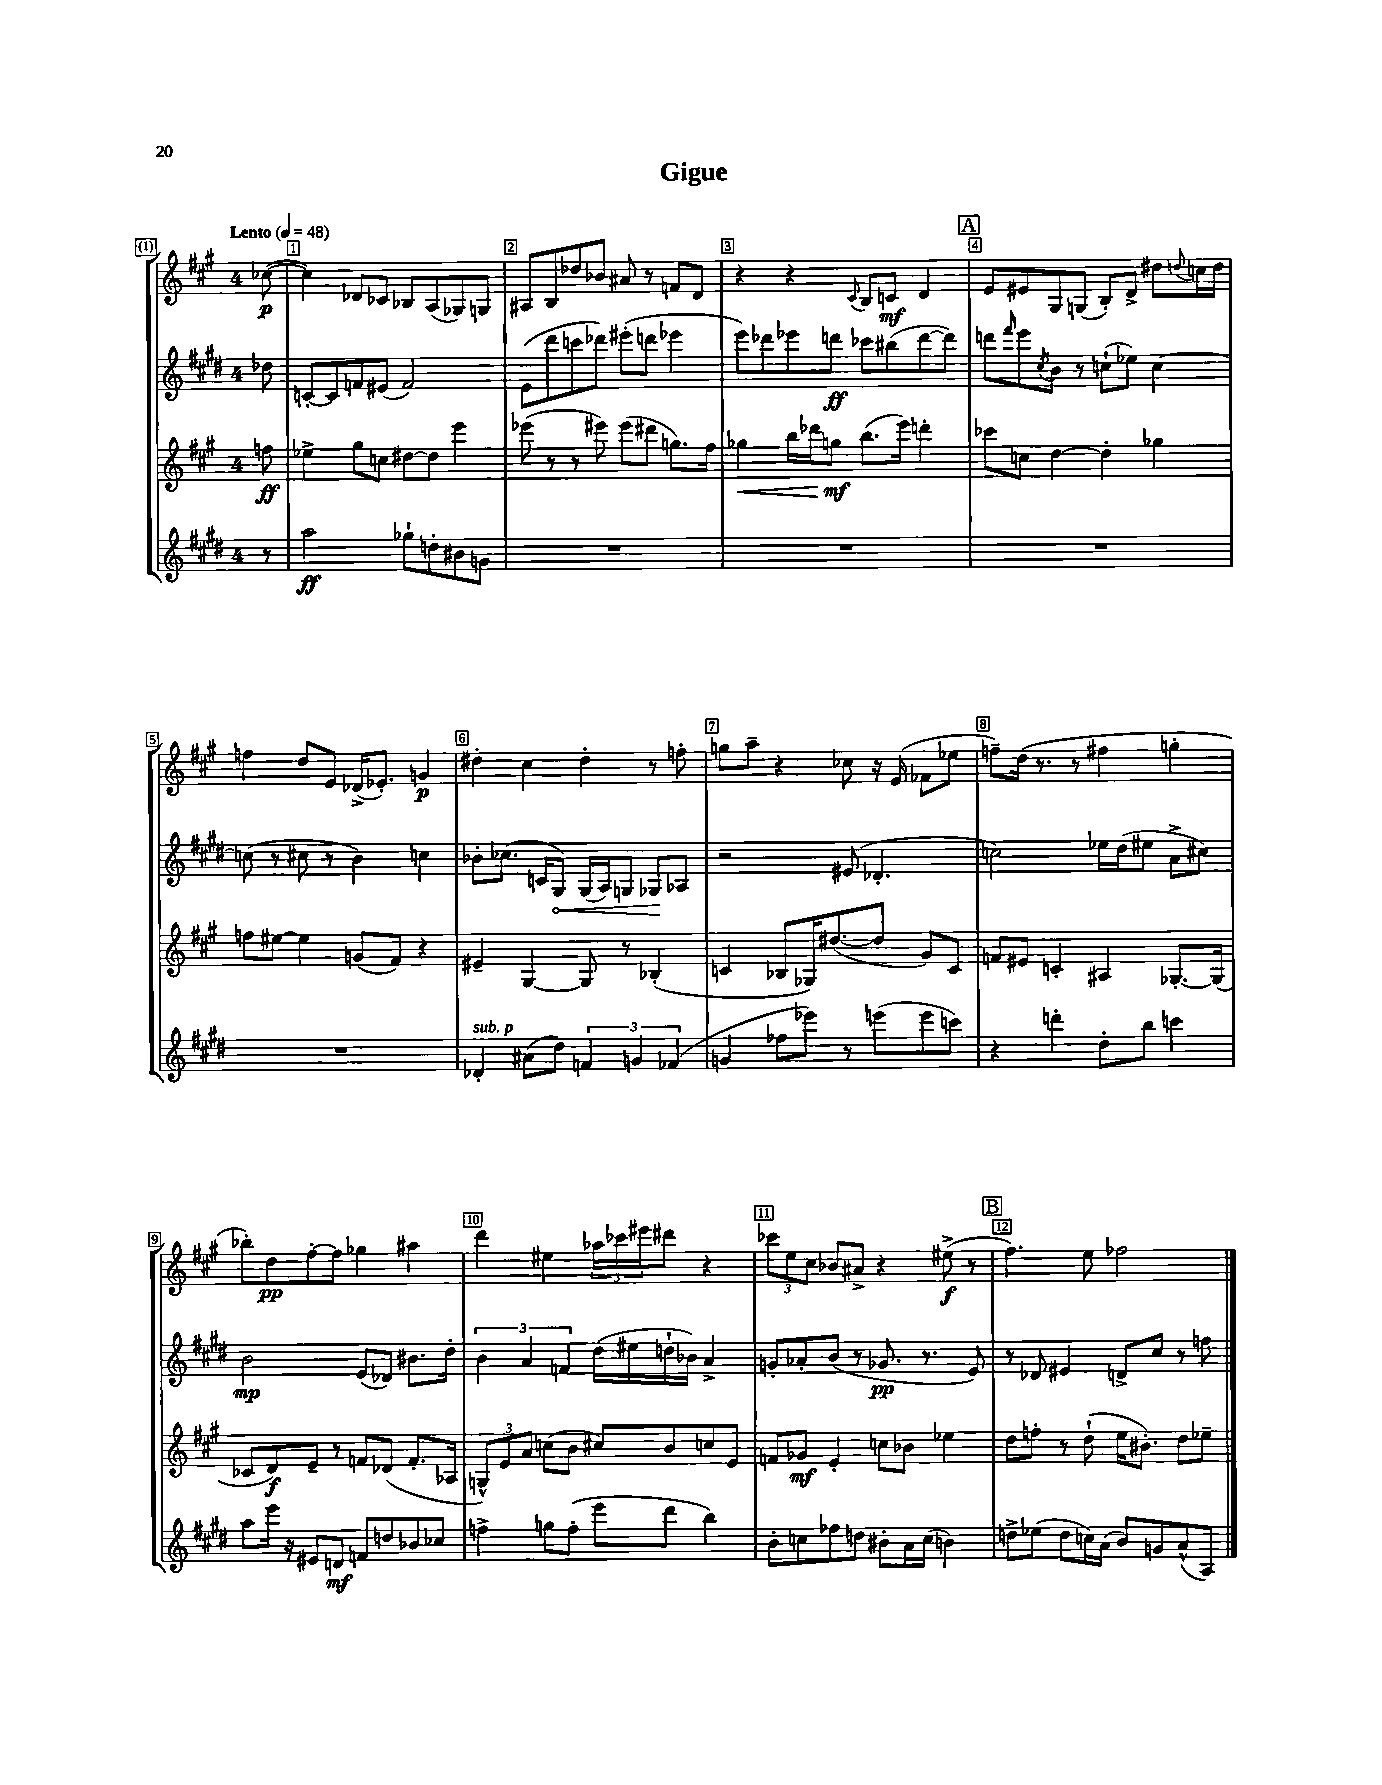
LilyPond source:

\header { title = "Gigue" }
<<
\new StaffGroup <<
\new Staff = "s0" {
    \clef treble \key a \major \once \override Staff.TimeSignature.style = #'single-digit \time 4/4 \partial 8 \tempo "Lento" 4 = 48
    ces''8~\p( |
    ces''4) des'8 ces'8 bes8 a8( ges8) g8 |
    ais8 b8 des''8 bes'8 ais'8 r8 f'8 d'8 |
    r4 r4 \appoggiatura { cis'8 } b8 c'8\mf d'4 |
    \mark \markup { \box "A" } e'8 eis'8 gis8 g8( b8-.) d'8-> dis''8 \appoggiatura { d''8 } c''16 d''16 |
    f''4 d''8 e'8 des'16->( ees'8.-.) g'4\p |
    dis''4-. cis''4 dis''4-. r8 f''8-. |
    g''8 a''8-- r4 ces''8 r16 e'16( fes'8 ees''8 |
    f''8--) d''16( r8. r8 fis''4 g''4-. |
    bes''8-.) d''8\pp fis''8~-. fis''8 ges''4 ais''4 |
    d'''4 eis''4 \tuplet 3/2 { aes''16 ces'''16 eis'''16 } dis'''8 r4 |
    \tuplet 3/2 { ces'''8 e''8 cis''8 } bes'8 ais'8-> r4 eis''8->\f( r8 |
    \mark \markup { \box "B" } fis''4.) e''8 fes''2 \bar "|." |
}
\new Staff = "s1" {
    \clef treble \key e \major \once \override Staff.TimeSignature.style = #'single-digit \time 4/4 \partial 8
    des''8 |
    c'8~-. c'8 f'8 eis'8( f'2) |
    e'8( dis'''8 c'''8 des'''8) eis'''8-.( d'''8 ees'''4 |
    e'''8) des'''8 ees'''8 d'''8\ff ces'''8 bis''8( d'''8~ d'''8) |
    \mark \markup { \box "A" } d'''8 \grace { fis'''16 } e'''8 \acciaccatura { cis''8 } b'8 r8 c''8-!( ees''8) c''4~ |
    c''8( r8 cis''8 r8 b'4) c''4 |
    bes'8-. ces''8.( c'16 \once \override Hairpin.circled-tip = ##t gis8\<) gis16( a16) g8 ges8\! aes8 |
    r2 eis'8( des'4.-. |
    c''2) ees''16 dis''16( eis''8 a'8-> cis''8) |
    b'2\mp e'8( des'8) bis'8. dis''16-. |
    \tuplet 3/2 { b'4 a'4 f'4 } dis''16( eis''16 d''16-! bes'16) a'4-> |
    g'8-. aes'8-. b'8( r8 ges'8.\pp r8. e'8) |
    \mark \markup { \box "B" } r8 des'8 eis'4 d'8-> cis''8 r8 f''8 \bar "|." |
}
\new Staff = "s2" {
    \clef treble \key a \major \once \override Staff.TimeSignature.style = #'single-digit \time 4/4 \partial 8
    f''8\ff |
    ees''4-> gis''8 c''8 dis''8~ dis''8 e'''4 |
    ees'''8( r8 r8 eis'''8) eis'''8( dis'''8 g''8.) fis''16 |
    ges''4\< b''16 des'''16 g''8\mf\! b''8.( e'''16) d'''4-. |
    \mark \markup { \box "A" } ces'''8 c''8 d''4~ d''4-. ges''4 |
    f''8 eis''8~ eis''4 g'8( fis'8) r4 |
    eis'4-- gis4~ gis8 r8 bes4-.( |
    c'4 bes8 ges16) dis''8.~( dis''8 gis'8) c'8 |
    f'8 eis'8 c'4-. ais4 ges8.~-. ges16( |
    ces'8 d'8\f) e'8-- r8 f'8 des'8( f'8.-. aes16 |
    \tuplet 3/2 { g8-^) e'8 a'8 } c''8( b'8 cis''8) b'8 c''8 e'8 |
    f'8 ges'8\mf e'4-. c''8 bes'8 ees''4 |
    \mark \markup { \box "B" } d''8 f''8-. r8 d''8-!( e''16 bis'8.-.) d''8 ees''8-- \bar "|." |
}
\new Staff = "s3" {
    \clef treble \key e \major \once \override Staff.TimeSignature.style = #'single-digit \time 4/4 \partial 8
    r8 |
    a''2\ff ges''8-! d''8-. bis'8 g'8 |
    R1 |
    R1 |
    \mark \markup { \box "A" } R1 |
    R1 |
    des'4-.^\markup { \italic "sub. p" } ais'8( dis''8) \tuplet 3/2 { f'4 g'4 fes'4( } |
    g'4 fes''8 ees'''8) r8 e'''8( e'''8 c'''8) |
    r4 d'''4-. dis''8-. b''8 c'''4 |
    a''8 e'''16 r16 eis'8 d'8\mf f'8 d''8 bes'8 ces''8 |
    f''4-> g''8 f''8-.( e'''8 dis'''8 b''4) |
    b'8-. c''8 fes''8 d''8 bis'8-. a'16 c''16( b'4) |
    \mark \markup { \box "B" } d''8-> ees''8( d''8 c''16) a'16( b'8) g'8 a'8-^( a8) \bar "|." |
}
>>
>>
\layout { \context { \Score \override BarNumber.break-visibility = ##(#f #t #t) barNumberVisibility = #all-bar-numbers-visible \override BarNumber.stencil = #(make-stencil-boxer 0.1 0.3 ly:text-interface::print) } }
